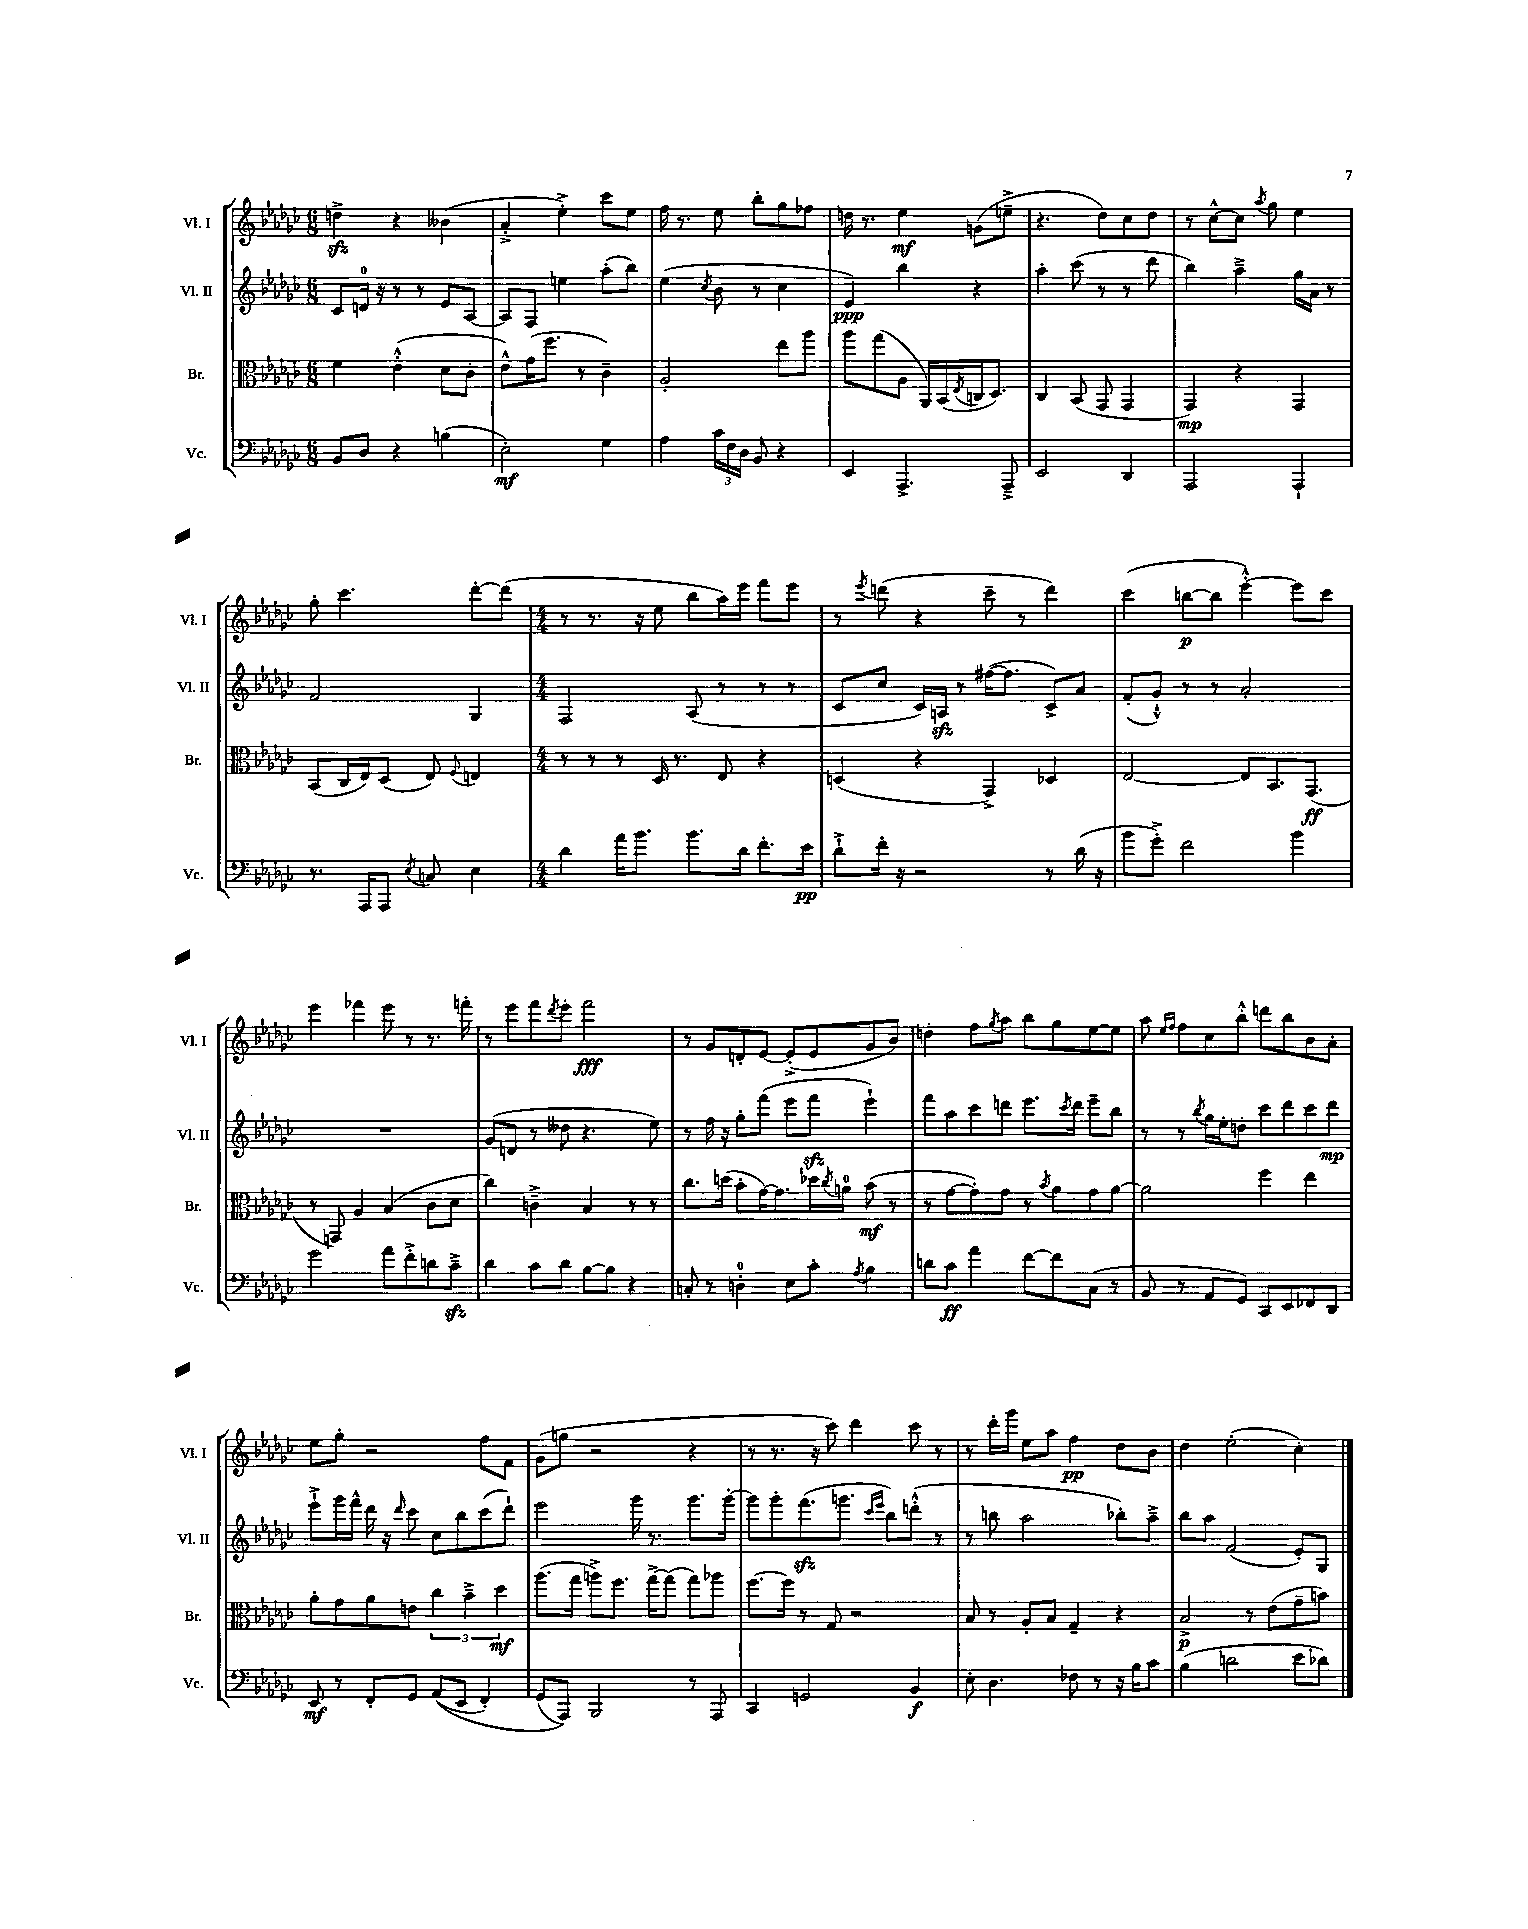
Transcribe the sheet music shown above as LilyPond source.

<<
\new StaffGroup <<
\new Staff = "s0" \with { instrumentName = "Vl. I" shortInstrumentName = "Vl. I" } {
    \clef treble \key ges \major \numericTimeSignature \time 6/8
    d''4->\sfz r4 beses'4( |
    aes'4-.-> ees''4-.->) ces'''8 ees''8 |
    f''16 r8. ees''8 bes''8-. ges''8 fes''8 |
    d''16 r8. ees''4\mf g'8( e''8---> |
    r4. des''8) ces''8 des''8 |
    r8 ces''8~-^ ces''8 \acciaccatura { aes''8 } ges''8 ees''4 |
    ges''8-. ces'''4. des'''8~-. des'''8( |
    \numericTimeSignature \time 4/4 r8 r8. r16 ees''8 bes''8 aes''16) ees'''16 f'''8 ees'''8 |
    r8 \acciaccatura { ees'''8 } d'''8( r4 ces'''8-- r8 d'''4) |
    ces'''4( b''8~\p b''8 ees'''4~-.-^) ees'''8 ces'''8 |
    ees'''4 fes'''4 ees'''8 r8 r8. f'''16-. |
    r8 ees'''8 f'''8 \acciaccatura { des'''8 } ees'''8-. f'''2\fff |
    r8 ges'8 d'8-. ees'8~ ees'8-.->( ees'8 ges'8 bes'8) |
    d''4-. f''8 \acciaccatura { ges''8 } aes''8 bes''8 ges''8 ees''8~ ees''8 |
    aes''8 \grace { ees''16 f''16 } f''8 ces''8 bes''8-.-^ d'''8 bes''8 bes'8 aes'8-. |
    ees''8 ges''8-. r2 f''8 f'8 |
    ges'8( g''8 r2 r4 |
    r8 r8. r16 ces'''8) des'''4 ces'''8 r8 |
    r8 des'''16-. ges'''16 ees''8 aes''8 f''4\pp des''8 bes'8 |
    des''4 ees''2-.( ces''4-.) \bar "|." |
}
\new Staff = "s1" \with { instrumentName = "Vl. II" shortInstrumentName = "Vl. II" } {
    \clef treble \key ges \major \numericTimeSignature \time 6/8
    ces'8 d'16-0 r16 r8 r8 ees'8 aes8~ |
    aes8 f8 e''4 aes''8-.( bes''8) |
    ees''4( \acciaccatura { ces''8 } bes'8 r8 ces''4 |
    ees'4\ppp) bes''4 r4 |
    aes''4-. ces'''8( r8 r8 des'''8 |
    bes''4) aes''4---> ges''16 aes'16 r8 |
    f'2 ges4 |
    \numericTimeSignature \time 4/4 f2 aes8( r8 r8 r8 |
    ces'8 ces''8 ces'16) a16\sfz r8 fis''16~( fis''8. ces'8->) aes'8 |
    f'8-.( ges'8-!-^) r8 r8 aes'2-. |
    R1 |
    ges'8( d'8 r8 deses''8 r4. ees''8) |
    r8 f''16 r16 ges''8-. f'''8( ees'''8 f'''8\sfz ees'''4-!) |
    f'''8 aes''8 ces'''8 d'''8 ees'''8. \acciaccatura { ces'''8 } d'''16 ees'''8-- bes''8 |
    r8 r8 \acciaccatura { bes''8 } ges''16 ees''16-. d''8-. ces'''8 des'''8 ces'''8 des'''8\mp |
    ees'''8-!-> ges'''16 f'''16-^ des'''16 r16 \grace { des'''16 } ces'''8 ces''8 bes''8 ces'''8( des'''8-!) |
    ees'''2 ges'''16 r8. ges'''8. ges'''16~-. |
    ges'''8 ges'''8-. f'''8.\sfz( g'''8. \grace { ces'''16 ees'''16 } bes''8) d'''8-.-^( r8 |
    r8 b''8 aes''2 bes''8-.) aes''8---> |
    bes''8 aes''8 f'2( ees'8-.) ges8 \bar "|." |
}
\new Staff = "s2" \with { instrumentName = "Br." shortInstrumentName = "Br." } {
    \clef alto \key ges \major \numericTimeSignature \time 6/8
    f'4 ees'4-.-^( des'8 ces'8-. |
    ees'8-^) ges'16( f''8. r8 ces'4--) |
    aes2-. ees''8 aes''8 |
    aes''8 ges''8( aes8 aes,16) bes,16( \acciaccatura { ees8 } c16 des8.) |
    ces4 bes,8( ges,8 ges,4 |
    ges,4\mp) r4 ges,4 |
    bes,8( ces16 ees16) des8( ees8) \appoggiatura { f8 } e4 |
    \numericTimeSignature \time 4/4 r8 r8 r8 des16 r8. ees8 r4 |
    d4( r4 ges,4->) des4 |
    ees2~ ees8 bes,8. ges,8.\ff( |
    r8 g,8) aes4 bes4( ces'8 des'8 |
    ces''4) c'4---> bes4 r8 r8 |
    ces''8. d''16( bes'8-. ges'16~) ges'8. des''16 \acciaccatura { ces''8 } a'16-0 bes'8\mf( r8 |
    r8 ges'8~ ges'8-.) ges'8 r8 \acciaccatura { bes'8 } aes'8 ges'8 aes'8~ |
    aes'2 f''4 ees''4 |
    aes'8-. ges'8 aes'8 e'8 \tuplet 3/2 { ces''4 bes'4---> des''4\mf } |
    aes''8.( ges''16 a''8->) f''8. ges''16~-> ges''8( ges''8) aes''8 |
    f''8.~ f''16 r8 ges8 r2 |
    bes8 r8 aes8-. bes8 ges4-- r4 |
    bes2->\p r8 ees'8( ges'8-- b'8) \bar "|." |
}
\new Staff = "s3" \with { instrumentName = "Vc." shortInstrumentName = "Vc." } {
    \clef bass \key ges \major \numericTimeSignature \time 6/8
    bes,8 des8 r4 b4( |
    ees2-.\mf) ges4 |
    aes4 \tuplet 3/2 { ces'16 f16 des16 } bes,8 r4 |
    ees,4 aes,,4.-> aes,,8---> |
    ees,2 des,4 |
    aes,,2 aes,,4-! |
    r8. aes,,16 aes,,8 \acciaccatura { ees8 } c8 ees4 |
    \numericTimeSignature \time 4/4 des'4 aes'16 bes'8. bes'8. des'16 f'8.-. ees'16\pp |
    des'8-!-> f'16-. r16 r2 r8 des'16( r16 |
    bes'8 ges'8-.->) f'2 bes'4 |
    ges'2 aes'8 f'8-.-> d'8 ces'8--->\sfz |
    des'4 ces'8 des'8 bes8~ bes8 r4 |
    c8-. r8 d4-0-. ees8 ces'8-. \acciaccatura { aes8 } bes4 |
    d'8 ces'8\ff aes'4 f'8~ f'8 ces8( r8 |
    bes,8 r8 aes,8 ges,8) ces,8 ees,8 fes,8 des,8 |
    ees,8\mf r8 f,8-. ges,8 aes,8(\( ees,8 f,4-.) |
    ges,8( aes,,8)\) bes,,2 r8 aes,,8 |
    ces,4 g,2 bes,4\f |
    ees8-. des4. fes8 r8 r16 bes16 ces'8 |
    bes4( d'2 ees'8 des'8) \bar "|." |
}
>>
>>
\layout { \context { \Score \remove "Bar_number_engraver" } }
